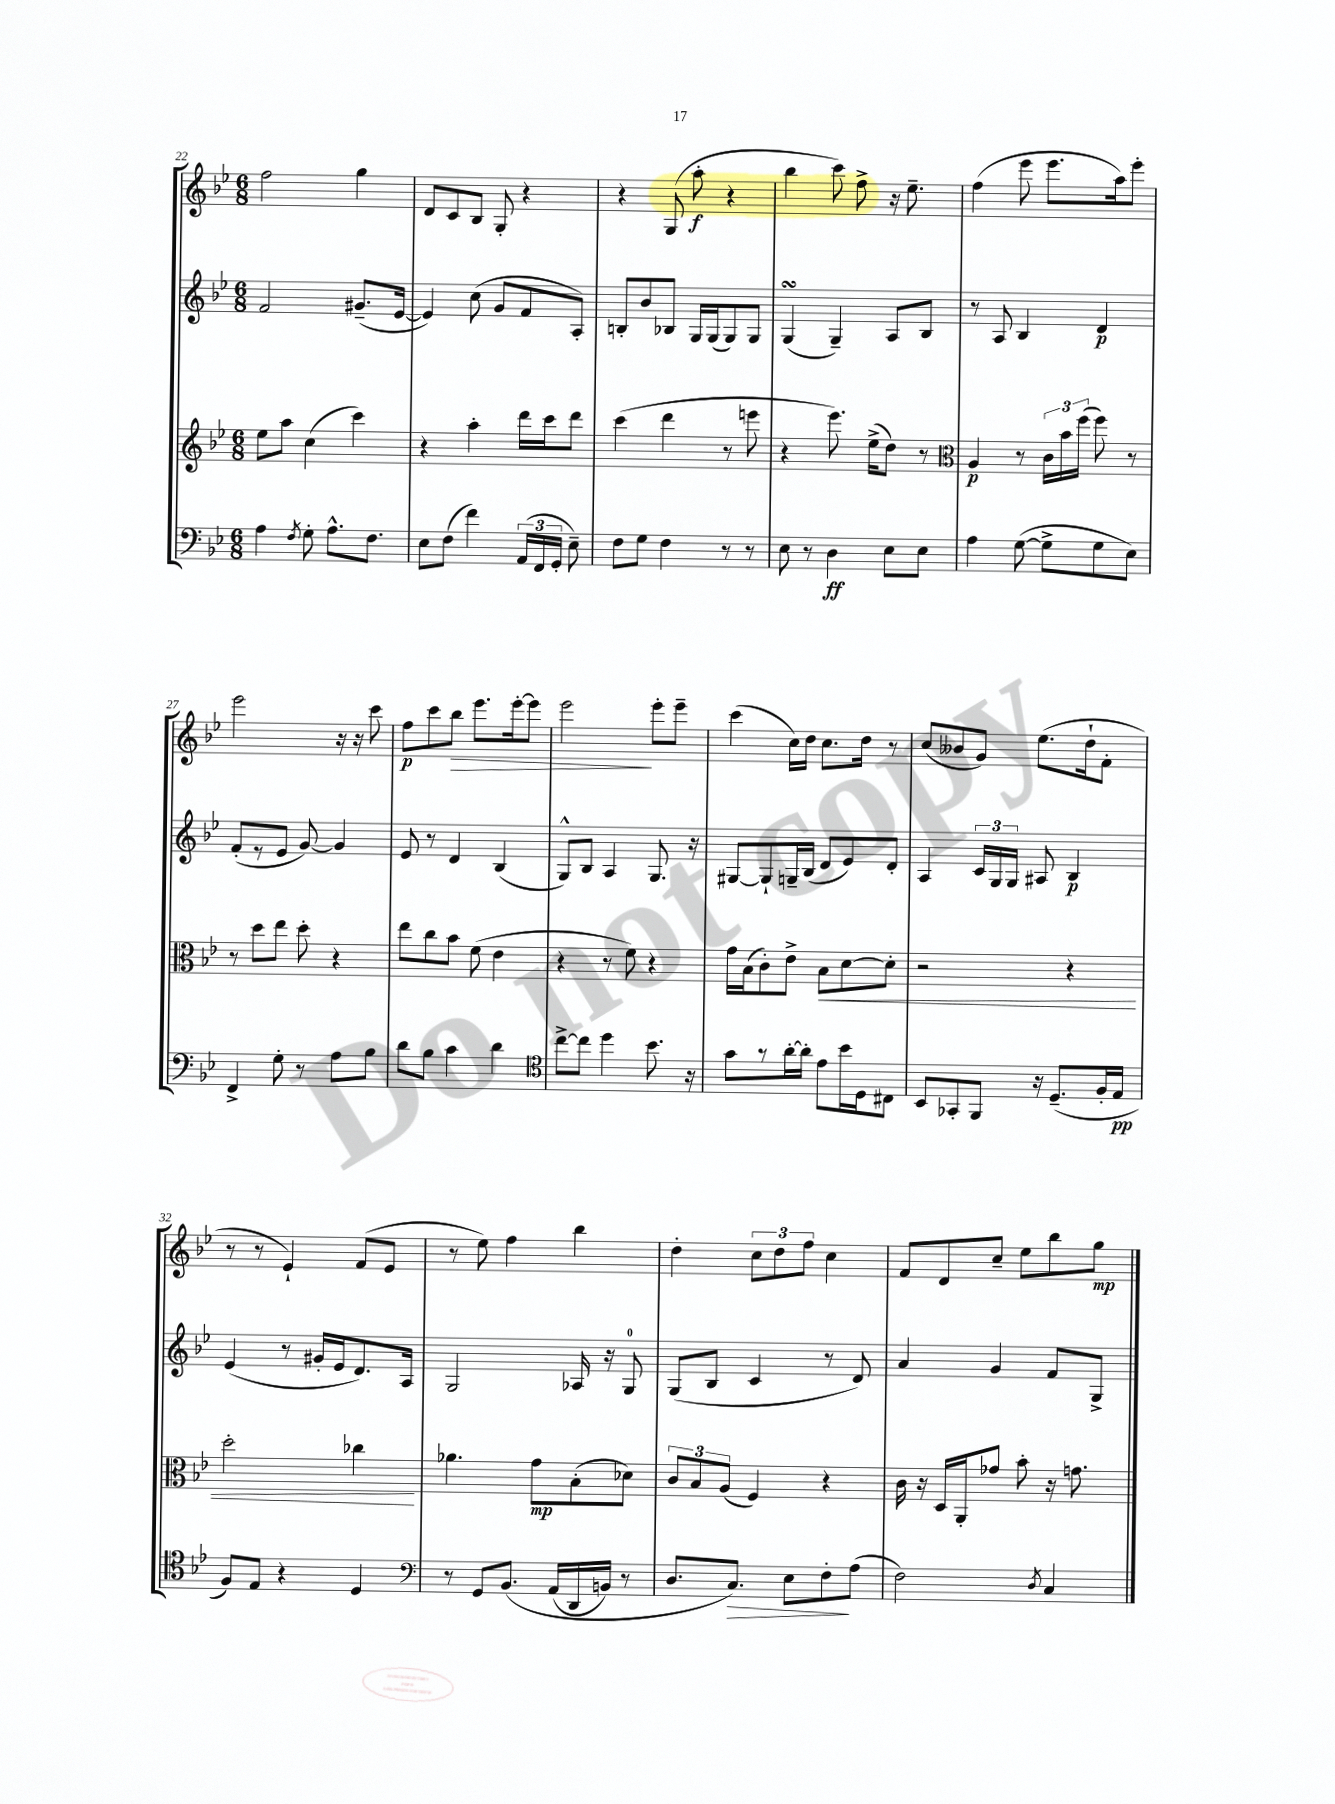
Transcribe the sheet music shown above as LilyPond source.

<<
\new StaffGroup <<
\new Staff = "s0" {
    \clef treble \key bes \major \numericTimeSignature \time 6/8
    \autoBeamOff f''2 g''4 |
    d'8[ c'8 bes8] g8-. r4 |
    r4 g8( a''8-.\f r4 |
    bes''4 c'''8) f''8-> r16 ees''8.-- |
    f''4( ees'''8 ees'''8.[ a''16) ees'''8]-. |
    ees'''2 r16 r16 c'''8 |
    f''8[\p c'''8 bes''8]\> ees'''8.[ ees'''16~-. ees'''8] |
    ees'''2\! ees'''8[-. ees'''8]-- |
    c'''4( c''16[) d''16] c''8.[ d''16] r8 |
    c''8[( beses'8 g'8]) ees''8.[( d''16-! f'8]-. |
    r8 r8 ees'4-!) f'8[( ees'8] |
    r8 ees''8) f''4 bes''4 |
    d''4-. \tuplet 3/2 { c''8[ d''8 f''8] } c''4 |
    f'8[ d'8 c''8]-- ees''8[ bes''8 g''8]\mp \bar "|." |
}
\new Staff = "s1" {
    \clef treble \key bes \major \numericTimeSignature \time 6/8
    \autoBeamOff f'2 gis'8.[--( ees'16]~ |
    ees'4) c''8( g'8[ f'8 a8]-.) |
    b8[-. bes'8 bes8] g16[ g16( g8) g8] |
    g4\turn( g4--) a8[ bes8] |
    r8 a8 bes4 d'4\p |
    f'8[-.( r8 ees'8] g'8~) g'4 |
    ees'8 r8 d'4 bes4( |
    g8[-^) bes8] a4 g8. r16 |
    gis8[~ gis8-! g16-- bes16]( d'8[ ees'8) d'8]-. |
    a4 \tuplet 3/2 { c'16[ g16 g16] } ais8 bes4\p |
    ees'4( r8 gis'16[-. ees'16 d'8.) a16] |
    g2 aes16 r16 g8-0 |
    g8[( bes8] c'4 r8 d'8) |
    a'4 g'4 f'8[ g8]-> \bar "|." |
}
\new Staff = "s2" {
    \clef treble \key bes \major \numericTimeSignature \time 6/8
    \autoBeamOff ees''8[ a''8] c''4( c'''4) |
    r4 a''4-. d'''16[ c'''16 d'''8] |
    c'''4( d'''4 r8 e'''8 |
    r4 ees'''8.) ees''16[->( d''8]) r8 |
    \clef alto a4\p r8 \tuplet 3/2 { c'16[ bes'16 f''16]( } f''8) r8 |
    r8 d''8[ ees''8] d''8-. r4 |
    ees''8[ c''8 bes'8] f'8( ees'4 |
    r4 r8 f'8) r4 |
    g'16[ bes16( c'8-.) ees'8]-> bes8[\< d'8~ d'8]-. |
    r2 r4 |
    d''2-. ces''4\! |
    aes'4. g'8[\mp bes8-.( des'8]) |
    \tuplet 3/2 { c'8[ bes8 a8]( } f4) r4 |
    c'16 r16 d16[ a,16-. ges'8] bes'8-. r16 g'8. \bar "|." |
}
\new Staff = "s3" {
    \clef bass \key bes \major \numericTimeSignature \time 6/8
    \autoBeamOff a4 \acciaccatura { f8 } g8-. a8.[-^ f8.] |
    ees8[ f8]( f'4) \tuplet 3/2 { a,16[( f,16 g,16]-. } ees8--) |
    f8[ g8] f4 r8 r8 |
    ees8 r8 d4\ff ees8[ ees8] |
    a4 g8~( g8[-> g8 ees8]) |
    f,4-> g8-. r8 a8[ bes8] |
    d'8[ bes8] c'4 d'4 |
    \clef tenor c''8[~-> c''8] d''4 bes'8. r16 |
    g'8[ r8 a'16~-. a'16]-. ees'8[ bes'16 d16 cis8] |
    bes,8[ ges,8-. f,8] r16 d8.[--( f16-. ees16]\pp |
    f8[) ees8] r4 d4 |
    \clef bass r8 g,8[ bes,8.]\( a,16[( d,16 b,16]) r8 |
    d8.[ c8.]\>\) ees8[ f8-.\! a8]( |
    f2) \acciaccatura { d8 } c4 \bar "|." |
}
>>
>>
\layout { \context { \Score currentBarNumber = #22 } }
